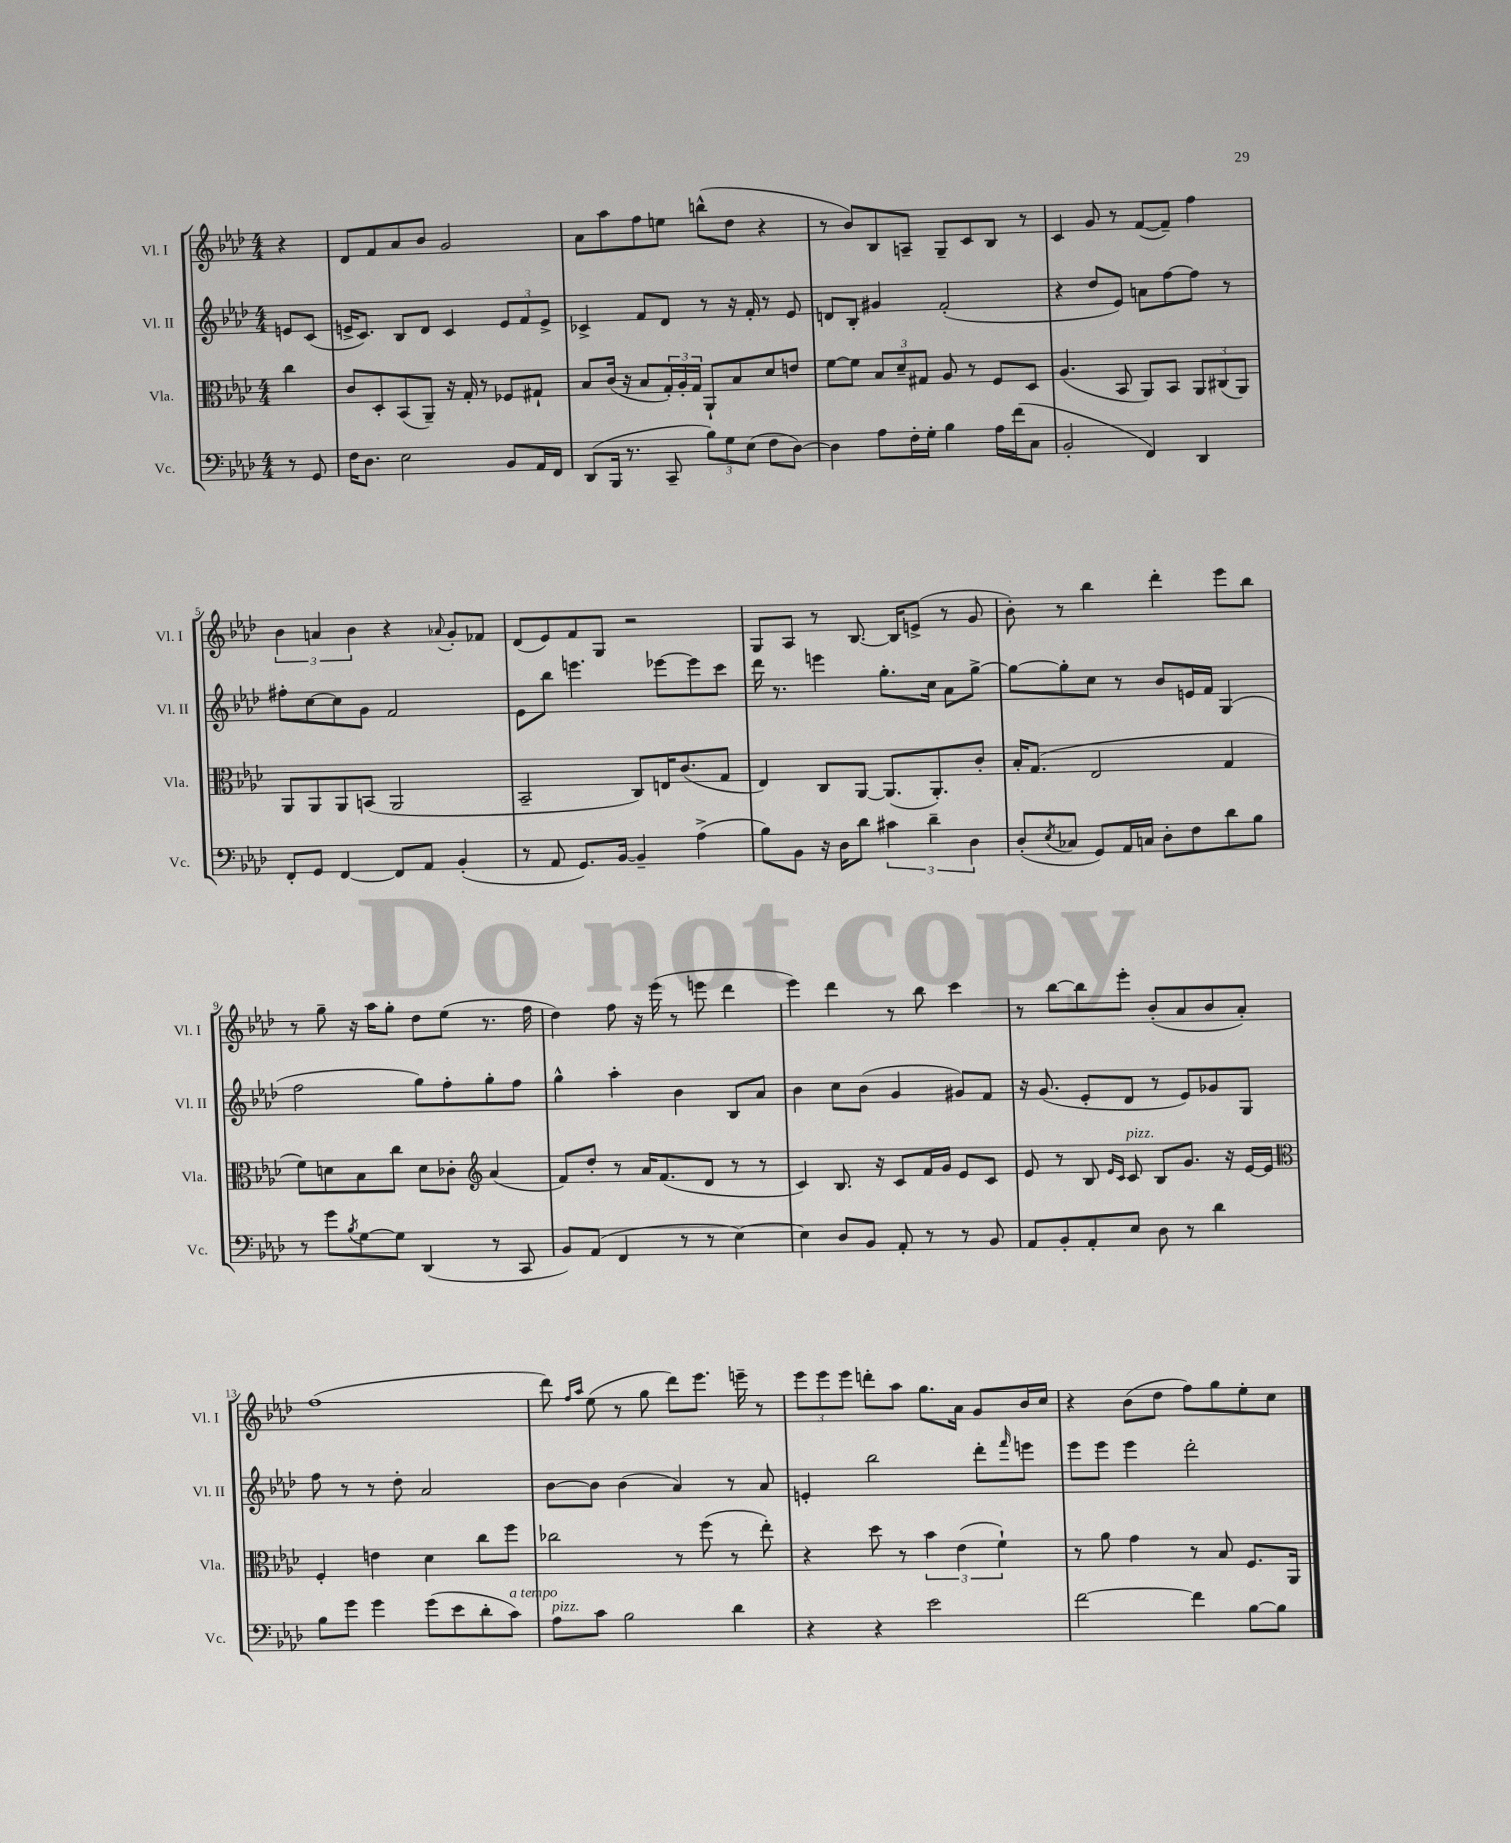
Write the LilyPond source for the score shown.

<<
\new StaffGroup <<
\new Staff = "s0" \with { instrumentName = "Vl. I" shortInstrumentName = "Vl. I" } {
    \clef treble \key aes \major \numericTimeSignature \time 4/4 \partial 4
    r4 |
    des'8 f'8 aes'8 bes'8 g'2 |
    aes'8 aes''8 f''8 e''8 b''8-^( des''8 r4 |
    r8 bes'8) bes8 a8-- g8-- c'8 bes8 r8 |
    c'4 g'8 r8 f'8~( f'8--) f''4 |
    \tuplet 3/2 { bes'4 a'4 bes'4 } r4 \appoggiatura { aes'8 } g'8-. fes'8 |
    des'8( ees'8) f'8 g8 r2 |
    g8 aes8 r8 bes8.~ bes16 e'8->( r8 g'8 |
    bes'8-.) r8 bes''4 des'''4-. ees'''8 bes''8 |
    r8 g''8-- r16 aes''16 g''8-. des''8 ees''8( r8. f''16 |
    des''4) f''8 r16 ees'''16( r8 e'''8 des'''4 |
    ees'''4) des'''4 r8 bes''8 c'''4 |
    r8 bes''8~ bes''8 ees'''8-. bes'8-.( aes'8 bes'8 aes'8-.) |
    f''1( |
    des'''8) \grace { f''16 aes''16 } ees''8( r8 g''8 des'''8) ees'''8. e'''16-- r8 |
    \tuplet 3/2 { ees'''8 ees'''8 ees'''8 } d'''8-. aes''8 g''8. aes'16 g'8 bes'16 c''16 |
    r4 bes'8( des''8 f''8) g''8 ees''8-. c''8 \bar "|." |
}
\new Staff = "s1" \with { instrumentName = "Vl. II" shortInstrumentName = "Vl. II" } {
    \clef treble \key aes \major \numericTimeSignature \time 4/4 \partial 4
    e'8 c'8( |
    e'16-> c'8.) bes8 des'8 c'4 \tuplet 3/2 { e'8 f'8 e'8-> } |
    ces'4-> f'8 des'8 r8 r16 f'16-. r8 ees'8 |
    d'8 bes8-. gis'4 f'2-.( |
    r4 des''8 ees'8) a'8 f''8~ f''8 r8 |
    fis''8-. c''8~ c''8 g'8 f'2 |
    ees'8 bes''8 e'''4. ees'''8~ ees'''8 c'''8 |
    des'''16 r8. e'''4 g''8.-. c''16 aes'8 g''8~-> |
    g''8~ g''8-. c''8 r8 bes'8 e'16 f'16 g4( |
    f''2 g''8) f''8-. g''8-. f''8 |
    g''4-^ aes''4-. bes'4 bes8 aes'8 |
    bes'4 c''8 bes'8( g'4 gis'8) f'8 |
    r16 g'8.( ees'8-. des'8 r8 ees'8) ges'8 g8 |
    f''8 r8 r8 des''8-. aes'2 |
    bes'8~ bes'8 bes'4( aes'4) r8 aes'8 |
    e'4-. bes''2 des'''8-. \grace { f'''16 } e'''8 |
    ees'''8 ees'''8 ees'''4 des'''2-. \bar "|." |
}
\new Staff = "s2" \with { instrumentName = "Vla." shortInstrumentName = "Vla." } {
    \clef alto \key aes \major \numericTimeSignature \time 4/4 \partial 4
    c''4 |
    c'8 des8-. bes,8( aes,8--) r16 g16-. r8 fes8 gis8-! |
    bes8 c'16( r16 bes8 \tuplet 3/2 { g16-.) aes16-. g16 } aes,8-! bes8 des'8 e'8 |
    f'8~ f'8 \tuplet 3/2 { bes8 des'8-- gis8 } aes8 r8 f8 des8 |
    aes4.( bes,8 aes,8) bes,8 \tuplet 3/2 { aes,8 cis8( aes,8) } |
    aes,8 aes,8 aes,8 b,8( aes,2 |
    bes,2-- c8) e16 c'8.( g8 |
    ees4) c8 aes,8~ aes,8.( aes,8.-.) c'8-. |
    bes16-. g8.( ees2 g4 |
    f'8) d'8 bes8 c''8 d'8 ces'8-. \clef treble aes'4( |
    f'8) des''8-. r8 aes'16 f'8.( des'8 r8 r8 |
    c'4) bes8. r16 c'8 f'16 g'16 ees'8 c'8 |
    ees'8 r8 bes8 \grace { ees'16 c'16 } c'8^\markup { \italic "pizz." } bes8 g'8. r16 ees'16~ ees'16 |
    \clef alto f4-. e'4 des'4 c''8 f''8 |
    ces''2 r8 f''8( r8 ees''8-.) |
    r4 des''8 r8 \tuplet 3/2 { bes'4 ees'4( f'4-!) } |
    r8 aes'8 g'4 r8 bes8 f8. aes,16 \bar "|." |
}
\new Staff = "s3" \with { instrumentName = "Vc." shortInstrumentName = "Vc." } {
    \clef bass \key aes \major \numericTimeSignature \time 4/4 \partial 4
    r8 g,8 |
    f16 des8. ees2 bes,8 aes,16 f,16 |
    des,8( bes,,16 r8. c,8-- \tuplet 3/2 { bes8) g8 ees8( } f8 des8~) |
    des4 aes8 f16-. g16-. bes4 aes16 f'16( c8 |
    bes,2-. f,4) des,4 |
    f,8-. g,8 f,4~ f,8 aes,8 bes,4-.( |
    r8 aes,8 g,8.) bes,16~ bes,4-- aes4->( |
    bes8) bes,8 r16 des16 des'8 \tuplet 3/2 { cis'4 des'4-- des4 } |
    des8-.( \acciaccatura { ees8 } ces8 g,8) aes,16 c16 des8-. f8 des'8 bes8 |
    r8 g'8 \acciaccatura { bes8 } g8~ g8 des,4( r8 c,8 |
    bes,8) aes,8( f,4 r8 r8 ees4~) |
    ees4 des8 bes,8 aes,8-. r8 r8 bes,8 |
    aes,8 bes,8-. aes,8-. ees8 des8 r8 des'4 |
    bes8 g'8 g'4 g'8( ees'8 des'8-. c'8^\markup { \italic "a tempo" }) |
    aes8^\markup { \italic "pizz." } c'8 bes2 des'4 |
    r4 r4 ees'2 |
    f'2~ f'4 bes8~ bes8 \bar "|." |
}
>>
>>
